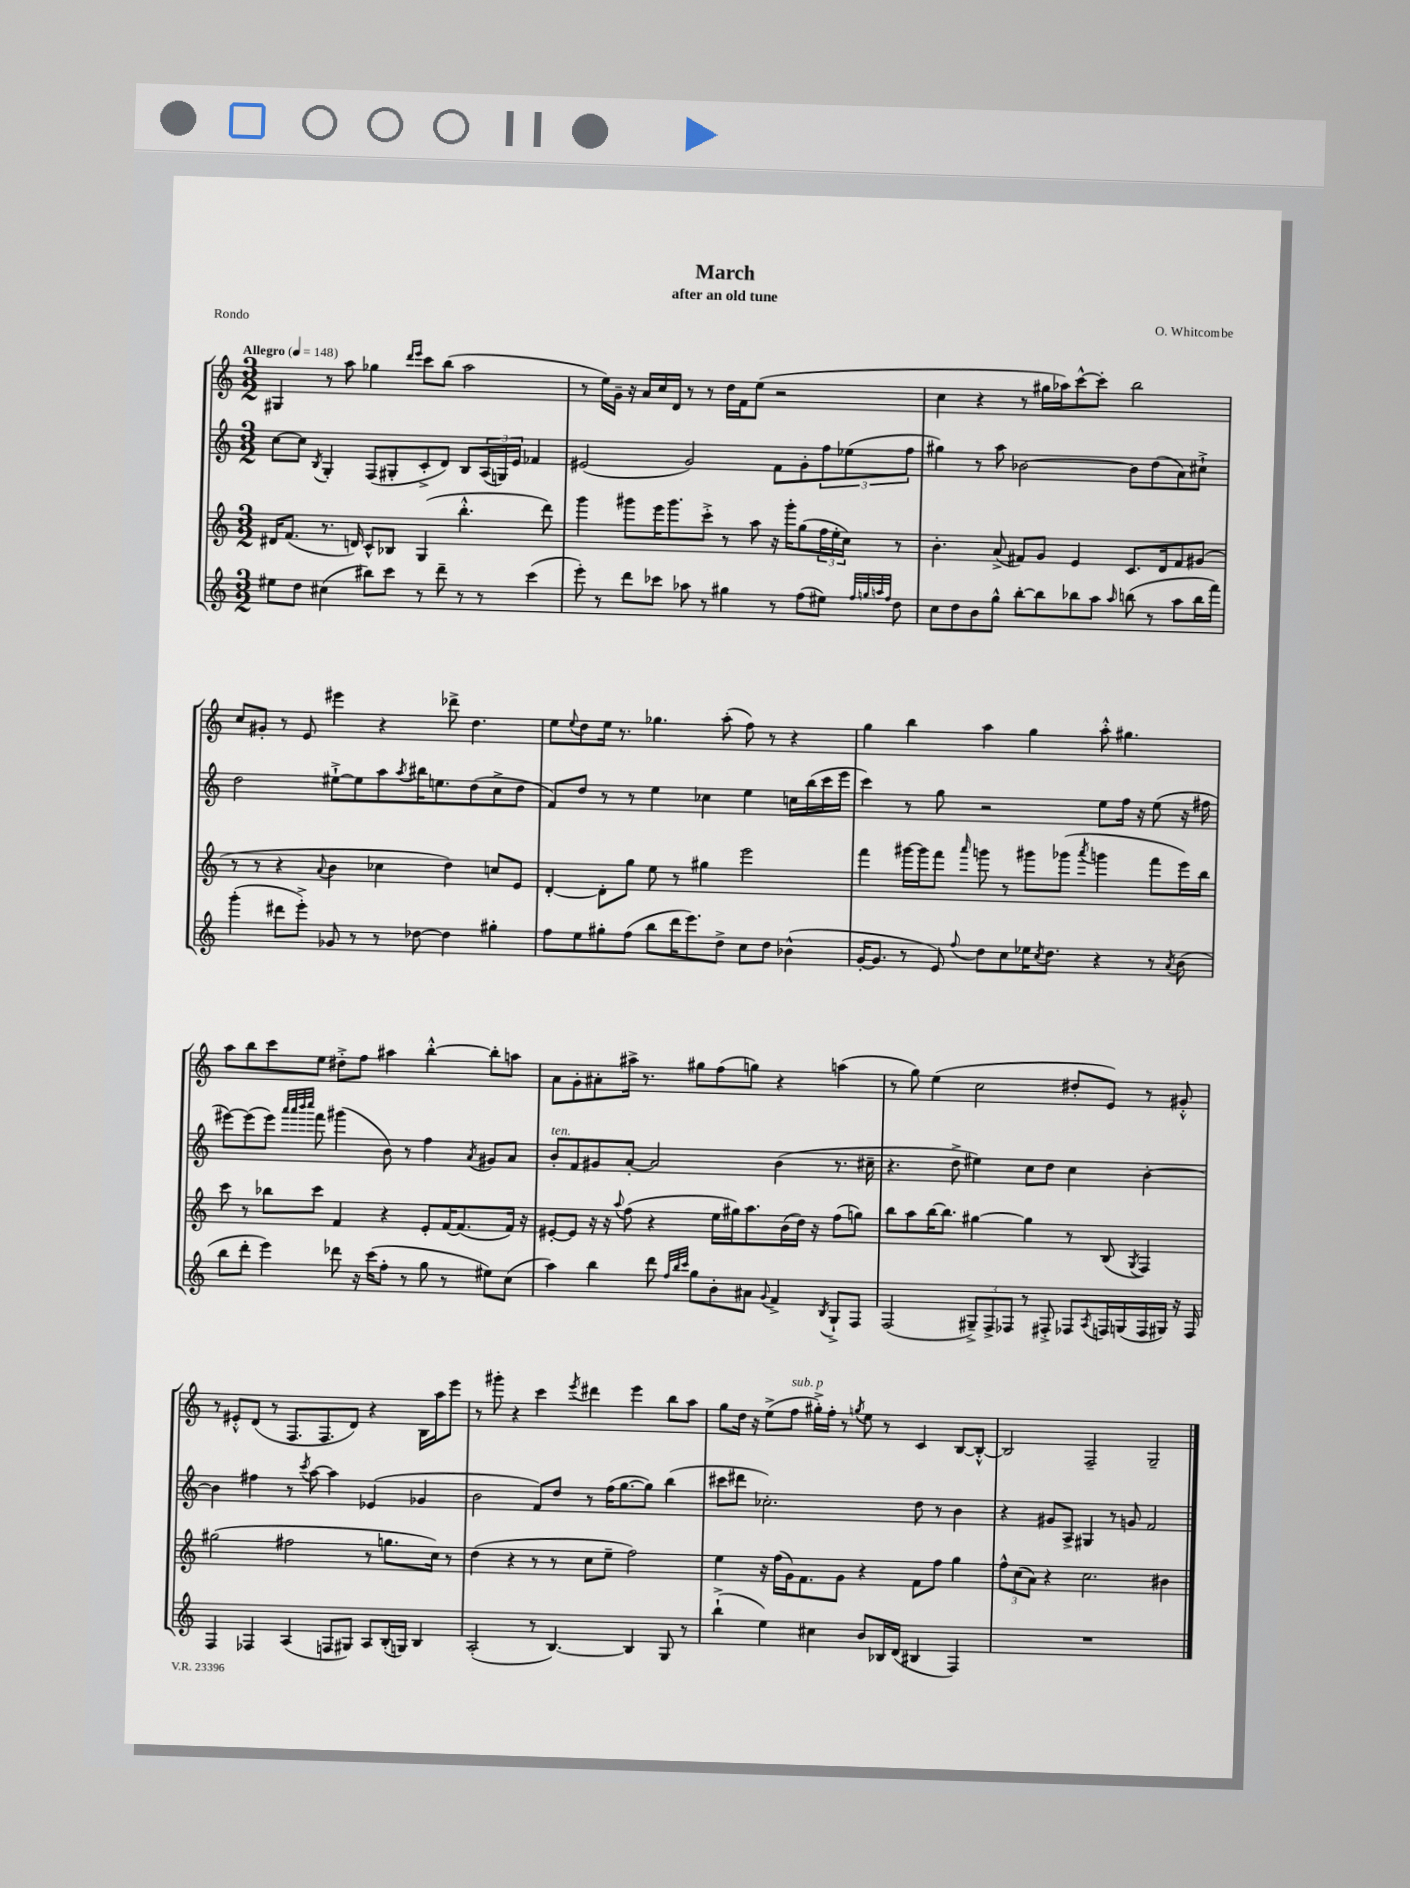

**kern	**kern	**kern	**kern
*part4	*part3	*part2	*part1
*staff4	*staff3	*staff2	*staff1
*clefG2	*clefG2	*clefG2	*clefG2
*k[]	*k[]	*k[]	*k[]
*M3/2	*M3/2	*M3/2	*M3/2
*MM148	*MM148	*MM148	*MM148
=1	=1	=1	=1
!	!	!	!LO:TX:a:B:t=Allegro
8ee#X\L	16d#X/KL	[8cc\L	4G#X/
.	(8.f/J	.	.
8dd\J	.	8cc\J]	.
.	.	8qB/	.
(4cc#X\	8.r	4G'/	8r
.	.	.	8aa\
.	16dn/)	.	.
8bb#X\L)	8c^^/L	(8F/L	4gg-X\
8ccc\J	8B-X/J	8G#X'/	.
.	.	.	16qqddd/LL
.	.	.	16qqeee/JJ
8r	(4G/	8c'^/	8ccc\L
8ddd~\	.	8d/J)	(8bb\J
8r	4.bb'^^\	8B/L	2aa\
8r	.	(24A/L	.
.	.	24Gn/)	.
.	.	24e/JJ	.
(4ccc\	.	4f-X/	.
.	8ddd\)	.	.
=2	=2	=2	=2
8eee'\)	4ggg\	(2e#X/	8r
8r	.	.	16ee\LL)
.	.	.	16g~\JJ
8ddd\L	8ggg#X\L	.	16r
.	.	.	16a/LL
8ccc-X\J	16eee\K	.	16cc/
.	8.ggg#\	.	16d/JJ
8aa-X\	.	2g/)	8r
8r	8ccc'^\J	.	8r
4gg#X\	8r	.	16dd\LL
.	.	.	16f\J
.	8aa\	.	(8ee\J
8r	16r	8f\L	2r
.	16ggg#'\KL	.	.
(8ff\L	(8gg\	8g'\	.
8ee#X\J)	24ff\L	12ff\	.
.	24ee'\	.	.
.	24cc\JJ)	(12ee-X\	.
32qqff/LLL	.	.	.
32qqggn/	.	.	.
32qqaan/	.	.	.
32qqff/JJJ	.	.	.
8dd\	8r	.	.
.	.	12ff\J	.
=3	=3	=3	=3
8cc\L	4.b'\	4gg#X\)	4cc\
8dd\	.	.	.
8b\	.	8r	4r
8gg^^\J	(8a^/	8aa\	.
[8bb'\L	8f#X/L)	[2b-X\	8r
8bb\]	8g/J	.	16gg#X\LL
.	.	.	16aa-X\J)
8bb-X\	4e/	.	[8ccc^^\
8aa\J	.	.	8ccc'\J]
16qqaa/	.	.	.
(8bbn\	8.c/L	8b-\L]	2bb\
8r	.	(8dd\	.
.	16d/k	.	.
8aa\L	8f#/	8a\)	.
16bb\L	(8g#X/J	8cc#X`^\J	.
16fff\JJ)	.	.	.
!!LO:LB:g=z
=4	=4	=4	=4
(4ggg'\	8r	2dd\	8cc/L
.	8r	.	8g#X'/J
8ddd#X\L	4r	.	8r
8eee'^\J)	.	.	8e/
.	8qqa/	.	.
8g-X/	4b\	[8ee#X`^\L	4eee#X\
8r	.	8ee#\]	.
8r	4cc-X\	8aa\	4r
.	.	8qaa/	.
[8dd-X\	.	16bb#X\K	.
.	.	8.een\	.
4dd-\]	4dd\)	.	8ddd-X^\
.	.	(8dd\	4.dd\
4gg#X'\	8ccn/L	8cc^\	.
.	8e/J	8dd\J	.
=5	=5	=5	=5
8ff\L	[4d'/	8f/L)	8ee\L
.	.	.	8qqee/
8ee\	.	8dd/J	8dd\
8gg#X'\	8d'\L]	8r	16ee\Jk
.	.	.	8.r
(8ff\J	8gg\J	8r	.
8bb\L	8ee\	4ee\	4.gg-X\
16ddd\K	8r	.	.
8.eee\)	.	.	.
.	4gg#X\	4cc-X\	.
8dd^\J	.	.	(8aa'\
8cc\L	2eee\	4ee\	8ff\)
8dd\J	.	.	8r
(4b-X^^\	.	16ccn\LL	4r
.	.	(16bb\	.
.	.	16ccc\	.
.	.	16eee\JJ	.
=6	=6	=6	=6
[16g'/KL	4fff\	4ccc\)	4gg\
8.g/J]	.	.	.
8r	[16ggg#X\LL	8r	4bb\
.	16ggg#\J]	.	.
8e/)	8fff\J	8gg\	.
8qqff/	16qqaaa/	.	.
8dd\L	8gggn\	2r	4aa\
8cc\	8r	.	.
16ee-X\K	8ggg#X\L	.	4gg\
8qcc/	.	.	.
8.dd\J	.	.	.
.	(8ggg-X\J	.	.
.	8qaaa/	.	.
4r	4gggn\	8ee\L	8aa'^^\
.	.	16ff\Jk	4.gg#X\
.	.	16r	.
8r	8fff\L	(8ee\	.
8qa/	.	.	.
(8b\	16eee\L)	16r	.
.	16bb\JJ	16ff#X\	.
!!LO:LB:g=z
=7	=7	=7	=7
8bb\L	8ccc\	[8eee#X\L)	8aa\L
8ddd'\J	8r	(8eee#\]	8bb\
4eee\)	8bb-X\L	8eee#\J)	8ccc\
.	.	32qqaaa/LLL	.
.	.	32qqaaa/	.
.	.	32qqbbb/	.
.	.	32qqcccc/JJJ	.
.	8ccc\J	8fff\	8ee\J
8ddd-X\	4f/	(4ggg#X\	8dd#X'^\L
16r	.	.	8ff\J
(16ccc\KL	.	.	.
8ff'\J	4r	8b\)	4aa#X\
8r	.	8r	.
8gg\	8e'/L	4ff\	[4bb'^^\
8r	[16f/K	.	.
.	(8.f/]	.	.
.	.	8qa/	.
8ee#X\L)	.	8g#X/L	8bb'\L]
(8cc\J	16f/Jk)	8a/J	8aan\J
.	16r	.	.
=8	=8	=8	=8
!	!	!LO:TX:a:i:t=ten.	!
4aa\)	[8e#X'/L	8b'/L	8a\L
.	8e#/J]	8f/	8g'\
4bb\	16r	8g#X/	8a#X'\
.	16r	.	.
.	8qqaa/	.	.
.	(8ff\	[8a'/J	16aa#X^\Jk
.	.	.	8.r
8ddd\	4r	2a/]	.
32qqff/LLL	.	.	.
32qqbb/	.	.	.
32qqccc/JJJ	.	.	.
8gg\L	.	.	8gg#X\L
8b'\	16ee\LL	.	(8ff\
.	16gg#X\J)	.	.
8a#X\J	8.aa\	.	8ggn\J)
8qqg/	.	.	.
4f^/	.	(4b\	4r
.	(16b\L	.	.
.	16dd\JJ)	.	.
.	16r	.	.
8qB/	.	.	.
8G`^/L	(8ff\L	8.r	(4aan\
8F/J	8ggn\J)	.	.
.	.	16cc#X~\	.
=9	=9	=9	=9
(2F/	8bb\L	4.r	8r
.	8aa\	.	8gg\)
.	[16bb\K	.	(4ee\
.	8.bb\J]	.	.
.	.	8dd^\	.
12G#X~^/L)	[4gg#X\	4ee#X\)	2cc\
12F^/	.	.	.
12F-X/J	.	.	.
8r	4gg#\]	8cc\L	.
8F#X'^/	.	8dd\J	.
8F-X/L	8r	4cc\	8dd#X'/L
8qA/	.	.	.
16Fn/L	(8B/	.	8e/J)
(16Gn/	.	.	.
.	8qG/	.	.
16F/	4F/)	[4b'\	8r
16G#X/JJ)	.	.	.
16r	.	.	8g#X'^^/
16F/	.	.	.
!!LO:LB:g=z
=10	=10	=10	=10
4F/	(2gg#X\	4b\]	8r
.	.	.	8e#X'^^/L
4F-X/	.	4ff#X\	(8d/J
.	.	.	8r
(4A/	2ff#X\	8r	8.F/L
.	.	8qccc/	.
.	.	[8aa\	.
.	.	.	8.F/
8Fn/L	.	4aa\]	.
8G#X/J)	.	.	8d/J)
8A/L	8r	(4e-X/	4r
(16B'/L	8.ggn\L	.	.
16Gn/JJ)	.	.	.
4B/	.	4g-X/	16B\LL
.	16cc\Jk)	.	16aa\J
.	8r	.	8eee\J
=11	=11	=11	=11
(2A'/	(4dd\	2b\	8r
.	.	.	8ggg#X'\
.	4r	.	4r
8r	8r	8f/L)	4ccc\
[4.B/)	8r	8dd/J	.
.	.	.	8qeee/
.	8cc\L	8r	4ddd#X\
.	8ee~\J	(16ff\KL	.
.	.	[8.gg\	.
4B/]	2ff\)	.	4eee\
.	.	8gg\J])	.
8G/	.	(4bb\	8bb\L
8r	.	.	8aa\J
=12	=12	=12	=12
(4bb`^\	4ee\	8ccc#X\L	8gg\L
.	.	8ddd#X\J	16dd\Jk
.	.	.	16r
4ee\)	16r	2.cc-X'\)	(8ee^\L
.	(16ff\LL	.	.
!	!	!	!LO:TX:a:i:t=sub. p
.	16g\J)	.	8ff\J
.	8.f\	.	.
4cc#X\	.	.	16gg#X'^\LL)
.	.	.	16ff'\JJ
.	8g\J	.	8r
.	.	.	8qggn/
8b/L	4r	.	8ee\
16B-X/L	.	.	8r
(16d/JJ	.	.	.
4B#X/	8f\L	8dd\	4c/
.	8ff\J	8r	.
4F/)	4gg\	4b\	[8B/L
.	.	.	8B'^^/J_
=13	=13	=13	=13
1.r	12ff^^\L	4r	2B/]
.	(12cc\	.	.
.	12a\J)	.	.
.	4r	8g#X/L	.
.	.	8A^/J	.
.	2.cc\	4G#X/	2F~/
.	.	8r	.
.	.	8gn/	.
.	.	2f/	2G~/
.	4b#X\	.	.
==	==	==	==
*-	*-	*-	*-
